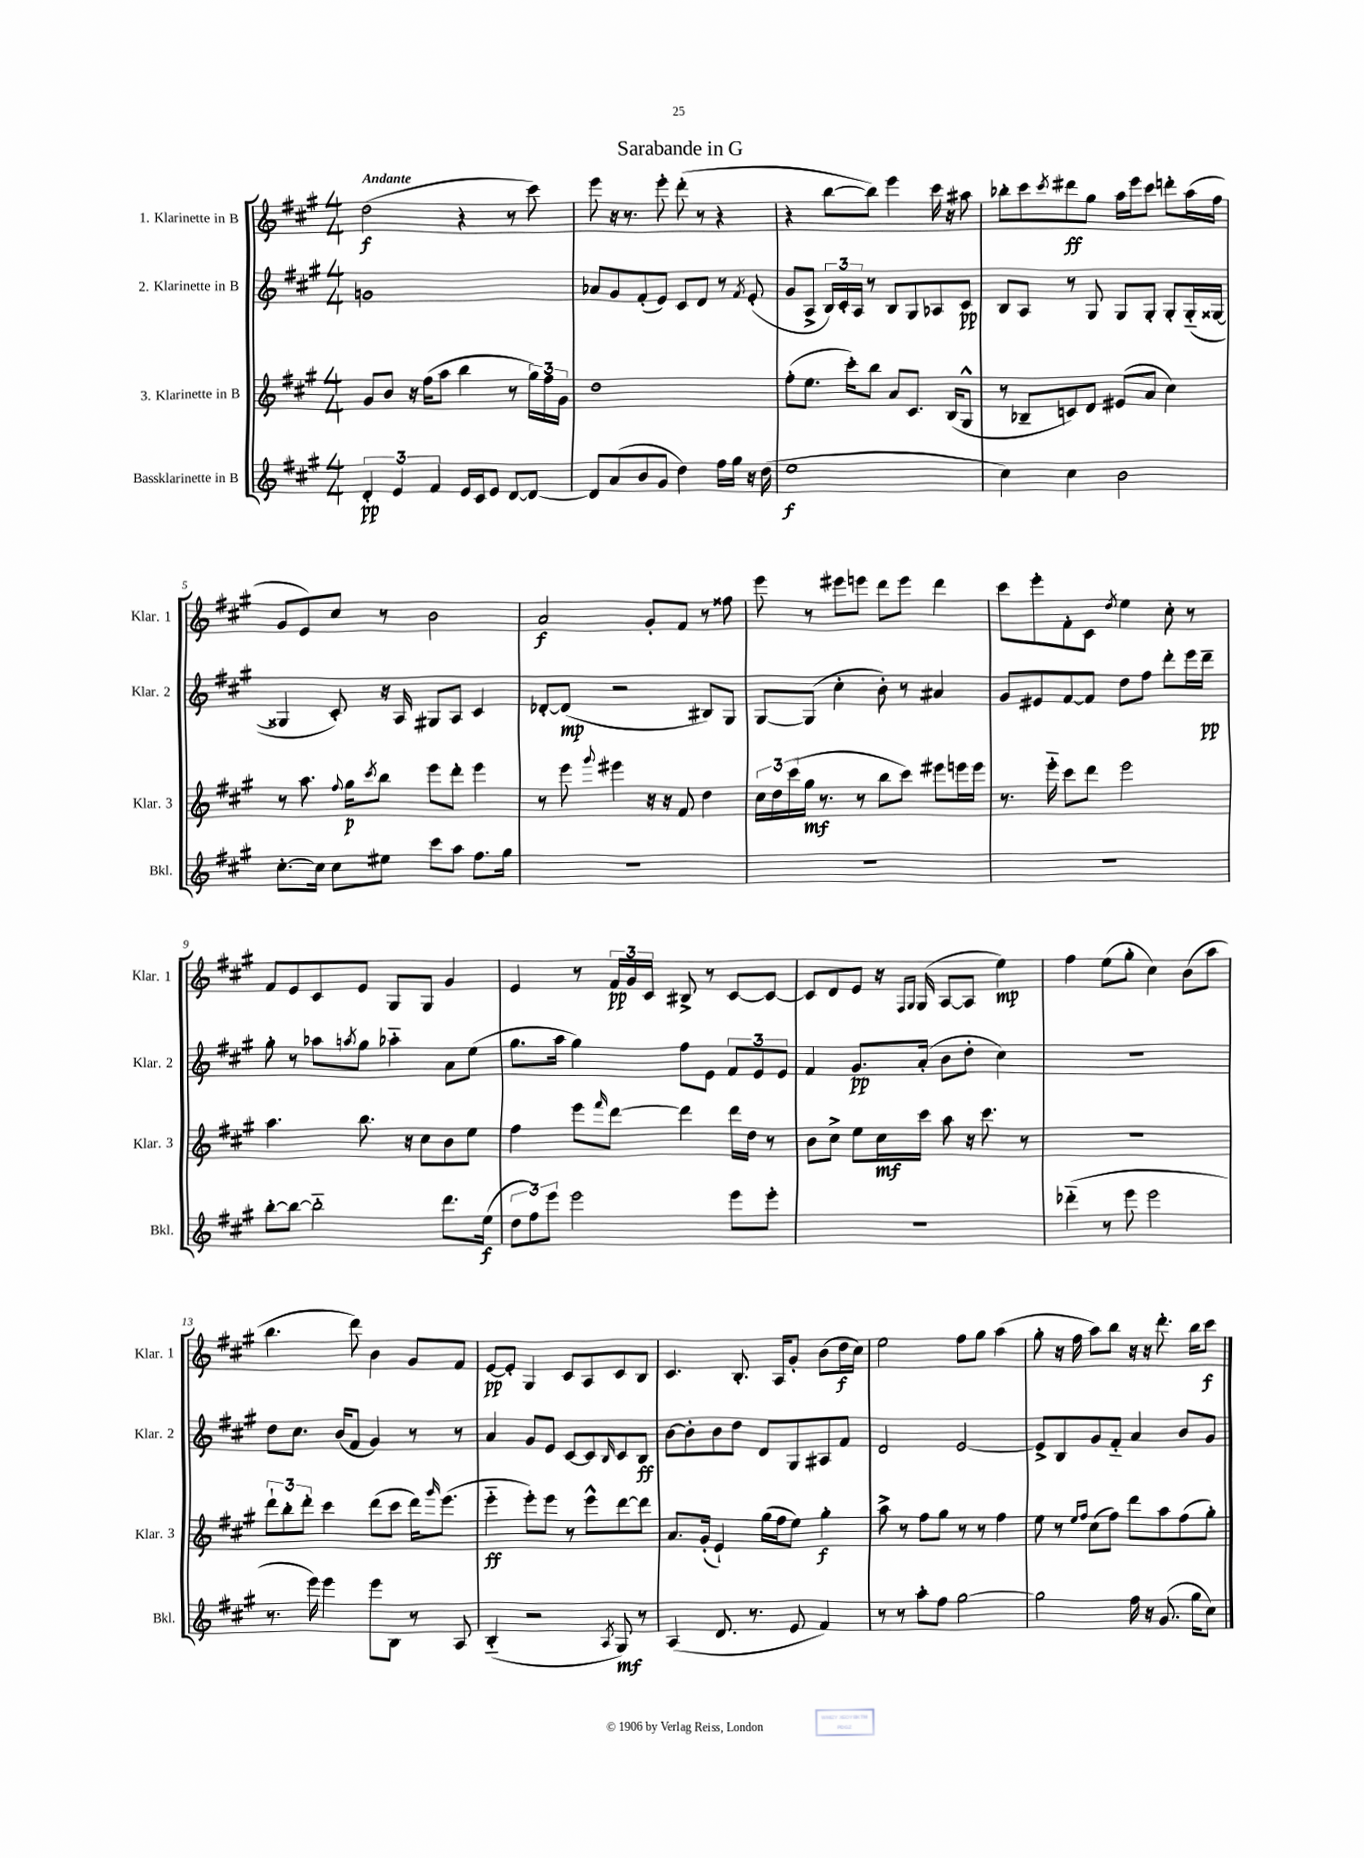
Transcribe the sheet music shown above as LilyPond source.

\header { title = "Sarabande in G" }
<<
\new StaffGroup <<
\new Staff = "s0" \with { instrumentName = "1. Klarinette in B" shortInstrumentName = "Klar. 1" } {
    \clef treble \key a \major \numericTimeSignature \time 4/4 \tempo "Andante"
    d''2\f( r4 r8 cis'''8) |
    e'''8 r16 r8. e'''8-. d'''8-.( r8 r4 |
    r4 b''8~ b''8) e'''4 cis'''16 r16 ais''8 |
    bes''8-. cis'''8 \acciaccatura { cis'''8 } dis'''8\ff gis''8 a''16 e'''16 cis'''8 d'''8-. a''16( fis''16 |
    gis'8 e'8) cis''8 r8 b'2 |
    a'2\f gis'8-. fis'8 r8 fisis''8 |
    e'''8 r8 eis'''8 e'''8 d'''8 e'''8 d'''4 |
    cis'''8 e'''8-. fis'8-. cis'8 \acciaccatura { d''8 } e''4 cis''8-. r8 |
    fis'8 e'8 cis'8 e'8 gis8 gis8 gis'4 |
    e'4 r8 \tuplet 3/2 { fis'16\pp gis'16 cis'16 } bis8-> r8 cis'8~ cis'8~ |
    cis'8 d'8 e'8 r16 \grace { fis16 gis16 } gis16( a8~ a8 e''4\mp) |
    fis''4 e''8( gis''8-. cis''4) b'8( a''8 |
    b''4. d'''8) b'4 gis'8 fis'8 |
    e'8~\pp e'8-. gis4 cis'8 a8 cis'8 b8 |
    cis'4. b8.-. a16 gis'8-. b'8( d''16\f cis''16) |
    e''2 fis''8 gis''8 a''4( |
    gis''8-. r16 fis''16 a''8) b''8 r16 r16 d'''8.-. b''16 cis'''8\f \bar "|." |
}
\new Staff = "s1" \with { instrumentName = "2. Klarinette in B" shortInstrumentName = "Klar. 2" } {
    \clef treble \key a \major \numericTimeSignature \time 4/4
    g'1 |
    aes'8 gis'8 fis'8-.( e'8) cis'8 d'8 r8 \acciaccatura { fis'8 } e'8-.( |
    gis'8 a8-> \tuplet 3/2 { b16) cis'16-. a16 } r8 b8 gis8 aes8 cis'8\pp |
    b8 a8 r8 gis8 gis8 gis8-. gis8-. gis16-_( gisis16~ |
    gisis4 cis'8-.) r16 a16 gis8 a8 cis'4 |
    des'8~-. des'8\mp( r2 bis8) gis8 |
    gis8~ gis8( cis''4-. b'8-.) r8 ais'4 |
    gis'8 eis'8 fis'8~ fis'8 d''8 fis''8 d'''8-. e'''16 d'''16--\pp |
    gis''8-. r8 aes''8 \acciaccatura { a''8 } gis''8 aes''4-_ a'8 e''8( |
    gis''8. a''16 gis''4) fis''8 e'8 \tuplet 3/2 { fis'8 e'8 e'8 } |
    fis'4 gis'8.\pp a'16-.( b'8 d''8-. cis''4) |
    r1 |
    d''8 cis''8. b'16( fis'8 gis'4) r8 r8 |
    a'4 gis'8 e'8 cis'8~ cis'8 \grace { b16 } cis'8 b8\ff |
    b'8~ b'8-. b'8 d''8 d'8 gis8 ais8 fis'8 |
    d'2 e'2~ |
    e'8-> b8 gis'8 fis'8-_ a'4 b'8 gis'8 \bar "|." |
}
\new Staff = "s2" \with { instrumentName = "3. Klarinette in B" shortInstrumentName = "Klar. 3" } {
    \clef treble \key a \major \numericTimeSignature \time 4/4
    gis'8 b'8 r16 fis''16( a''8 b''4 r8 \tuplet 3/2 { gis''16) fis''16 gis'16 } |
    d''1 |
    fis''8-.( e''8. cis'''16-.) b''8 a'8 cis'8. b16( gis8-^ |
    r8 bes8-- c'8) d'8 eis'8( a'8 cis''4) |
    r8 a''8. \appoggiatura { fis''8 } gis''16\p \acciaccatura { cis'''8 } b''8 e'''8 d'''8-. e'''4 |
    r8 e'''8 \appoggiatura { gis'''8 } eis'''4 r16 r16 fis'8 d''4 |
    \tuplet 3/2 { cis''16 d''16 cis'''16( } gis''16\mf r8. r8 b''8 cis'''8) eis'''8 e'''16 e'''16 |
    r8. e'''16-_ cis'''8 d'''8 e'''2 |
    a''4. b''8. r16 cis''8 b'8 e''8 |
    fis''4 e'''8 \grace { fis'''16 } d'''8~ d'''4 d'''16 d''16 r8 |
    b'8 cis''8-> e''8 cis''16\mf cis'''16 a''8 r16 cis'''8. r8 |
    R1 |
    \tuplet 3/2 { d'''8-! b''8-. d'''8-. } cis'''4 d'''8( cis'''8 d'''16) \grace { gis'''16 } e'''8.( |
    e'''4-_\ff e'''8-.) e'''8 r8 e'''8-^ d'''8~ d'''8 |
    a'8. gis'16-.( e'4-!) gis''16( fis''16 e''8) gis''4-.\f |
    a''8-> r8 fis''8 gis''8 r8 r8 fis''4 |
    e''8 r8 \grace { e''16 fis''16 } cis''8( fis''8) d'''8 a''8 fis''8( gis''8-.) \bar "|." |
}
\new Staff = "s3" \with { instrumentName = "Bassklarinette in B" shortInstrumentName = "Bkl." } {
    \clef treble \key a \major \numericTimeSignature \time 4/4
    \tuplet 3/2 { d'4-.\pp e'4 fis'4 } e'16 cis'16 e'8 d'8~ d'8~ |
    d'8 a'8( b'8 gis'8 d''4) fis''16 gis''16 r16 d''16( |
    e''1\f |
    cis''4) cis''4 b'2 |
    cis''8.~-. cis''16 cis''8 eis''8 cis'''8 a''8 fis''8. gis''16 |
    r1 |
    R1 |
    R1 |
    b''8~-. b''8~ b''2-_ d'''8. e''16\f( |
    \tuplet 3/2 { d''8 fis''8) e'''8 } e'''2 e'''8 e'''8-. |
    R1 |
    des'''4-_( r8 e'''8 e'''2 |
    r8. e'''16) e'''4 e'''8 b8 r8 a8 |
    b4-_( r2 \acciaccatura { a8 } gis8\mf) r8 |
    a4( d'8. r8. e'8 fis'4) |
    r8 r8 a''8-. fis''8 gis''2~ |
    gis''2 fis''16 r16 gis'8.( gis''16 cis''8) \bar "|." |
}
>>
>>
